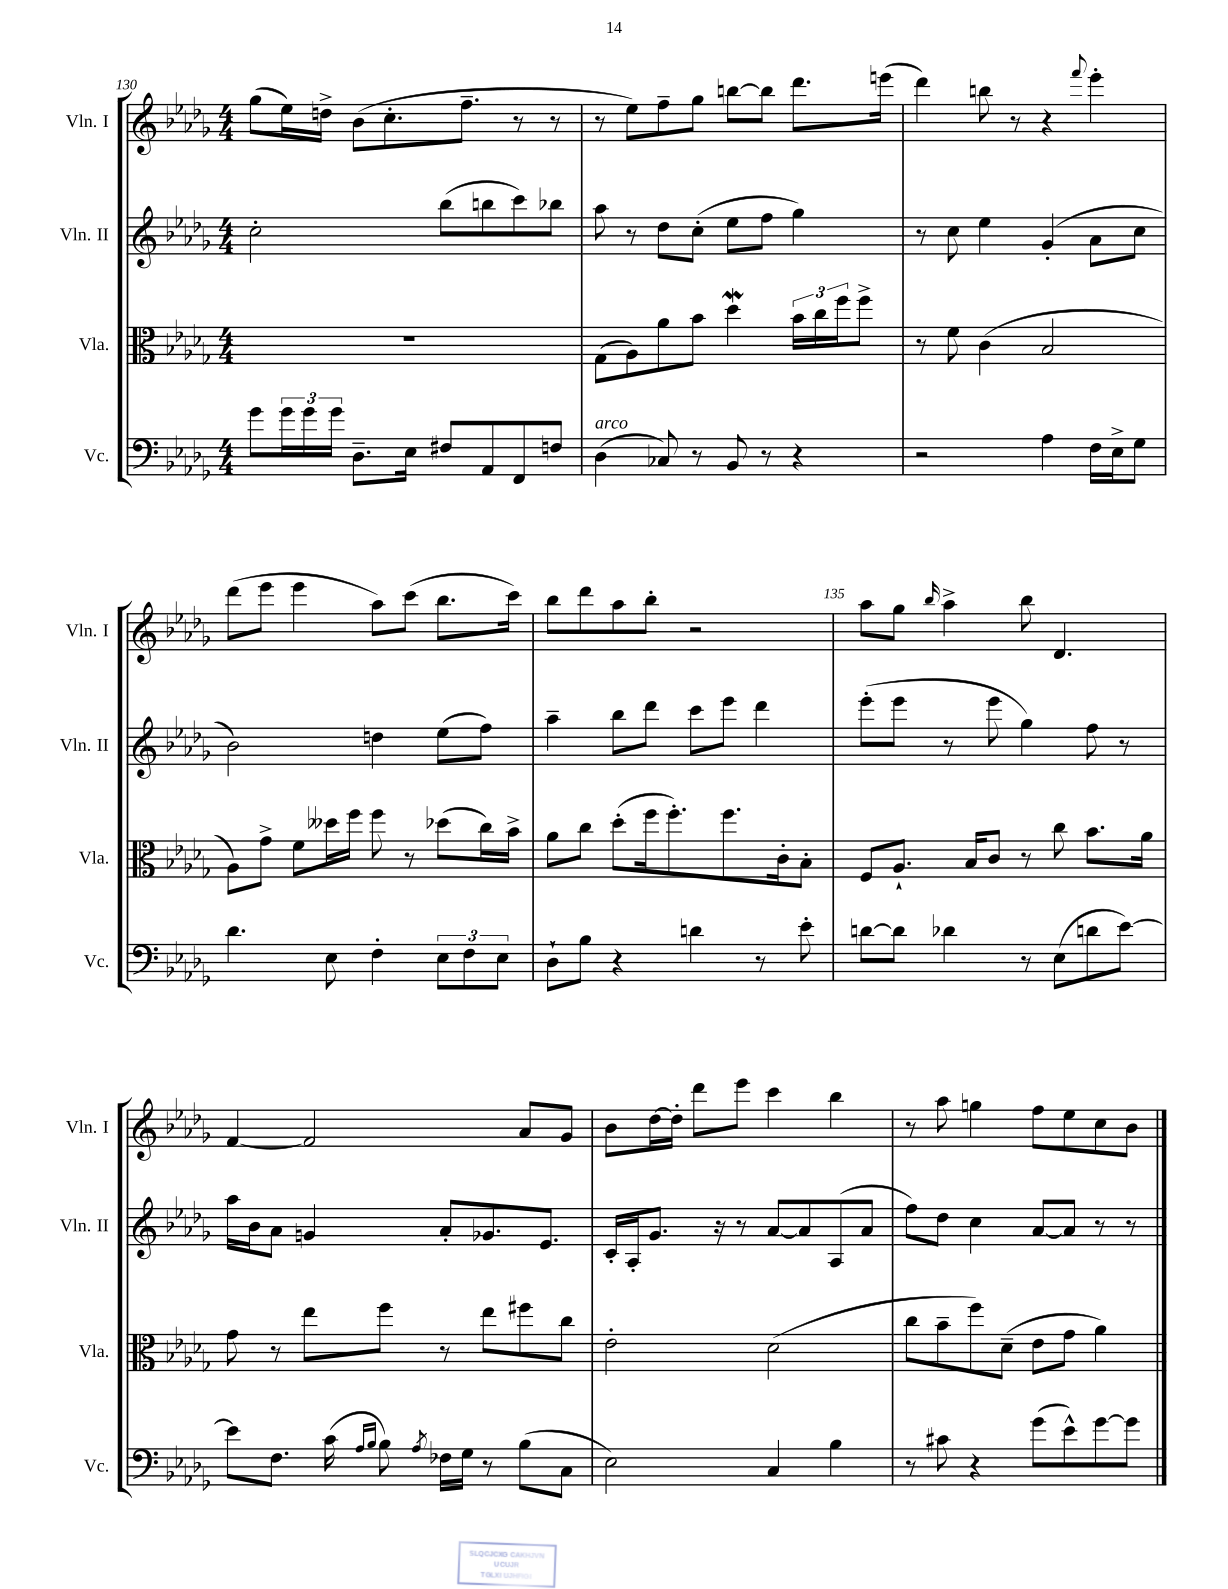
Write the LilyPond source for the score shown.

<<
\new StaffGroup <<
\new Staff = "s0" \with { instrumentName = "Vln. I" shortInstrumentName = "Vln. I" } {
    \clef treble \key des \major \numericTimeSignature \time 4/4
    ges''8( ees''16) d''16-> bes'8( c''8.-. f''8.-- r8 r8 |
    r8 ees''8) f''8-- ges''8 b''8~ b''8 des'''8. e'''16( |
    des'''4) b''8 r8 r4 \appoggiatura { f'''8 } ees'''4-. |
    des'''8( ees'''8 ees'''4 aes''8) c'''8( bes''8. c'''16) |
    bes''8 des'''8 aes''8 bes''8-. r2 |
    aes''8 ges''8 \grace { bes''16 } aes''4-> bes''8 des'4. |
    f'4~ f'2 aes'8 ges'8 |
    bes'8 des''16~ des''16-. des'''8 ees'''8 c'''4 bes''4 |
    r8 aes''8 g''4 f''8 ees''8 c''8 bes'8 \bar "|." |
}
\new Staff = "s1" \with { instrumentName = "Vln. II" shortInstrumentName = "Vln. II" } {
    \clef treble \key des \major \numericTimeSignature \time 4/4
    c''2-. bes''8( b''8 c'''8) bes''8 |
    aes''8 r8 des''8 c''8-.( ees''8 f''8 ges''4) |
    r8 c''8 ees''4 ges'4-.( aes'8 c''8 |
    bes'2) d''4 ees''8( f''8) |
    aes''4-- bes''8 des'''8 c'''8 ees'''8 des'''4 |
    ees'''8-.( ees'''8 r8 ees'''8 ges''4) f''8 r8 |
    aes''16 bes'16 aes'8 g'4 aes'8-. ges'8. ees'8. |
    c'16-. aes16-. ges'8. r16 r8 aes'8~ aes'8 aes8( aes'8 |
    f''8) des''8 c''4 aes'8~ aes'8 r8 r8 \bar "|." |
}
\new Staff = "s2" \with { instrumentName = "Vla." shortInstrumentName = "Vla." } {
    \clef alto \key des \major \numericTimeSignature \time 4/4
    r1 |
    ges8( aes8) aes'8 bes'8 des''4\mordent \tuplet 3/2 { bes'16 c''16 f''16 } f''8-> |
    r8 f'8 c'4( bes2 |
    aes8) ges'8-> f'8 deses''16 f''16 f''8 r8 des''8( c''16) bes'16-> |
    aes'8 c''8 des''8-.( f''16 f''8.-.) f''8. c'16-. bes8-. |
    f8 aes8.-! bes16 c'8 r8 c''8 bes'8. aes'16 |
    ges'8 r8 ees''8 f''8 r8 ees''8 fis''8 c''8 |
    ees'2-. des'2( |
    c''8 bes'8-- f''8) des'8--( ees'8 ges'8 aes'4) \bar "|." |
}
\new Staff = "s3" \with { instrumentName = "Vc." shortInstrumentName = "Vc." } {
    \clef bass \key des \major \numericTimeSignature \time 4/4
    ges'8 \tuplet 3/2 { ges'16 ges'16 ges'16 } des8.-- ees16 fis8 aes,8 f,8 f8 |
    des4^\markup { \italic "arco" }( ces8) r8 bes,8 r8 r4 |
    r2 aes4 f16 ees16-> ges8 |
    des'4. ees8 f4-. \tuplet 3/2 { ees8 f8 ees8 } |
    des8-! bes8 r4 d'4 r8 ees'8-. |
    d'8~ d'8 des'4 r8 ees8( d'8 ees'8~) |
    ees'8 f8. c'16( \grace { aes16 bes16 } bes8) \acciaccatura { aes8 } fes16 ges16 r8 bes8( c8 |
    ees2) c4 bes4 |
    r8 cis'8 r4 ges'8( ees'8-^) ges'8~ ges'8 \bar "|." |
}
>>
>>
\layout { \context { \Score currentBarNumber = #130 \override BarNumber.break-visibility = ##(#f #t #t) barNumberVisibility = #(every-nth-bar-number-visible 5) } }
